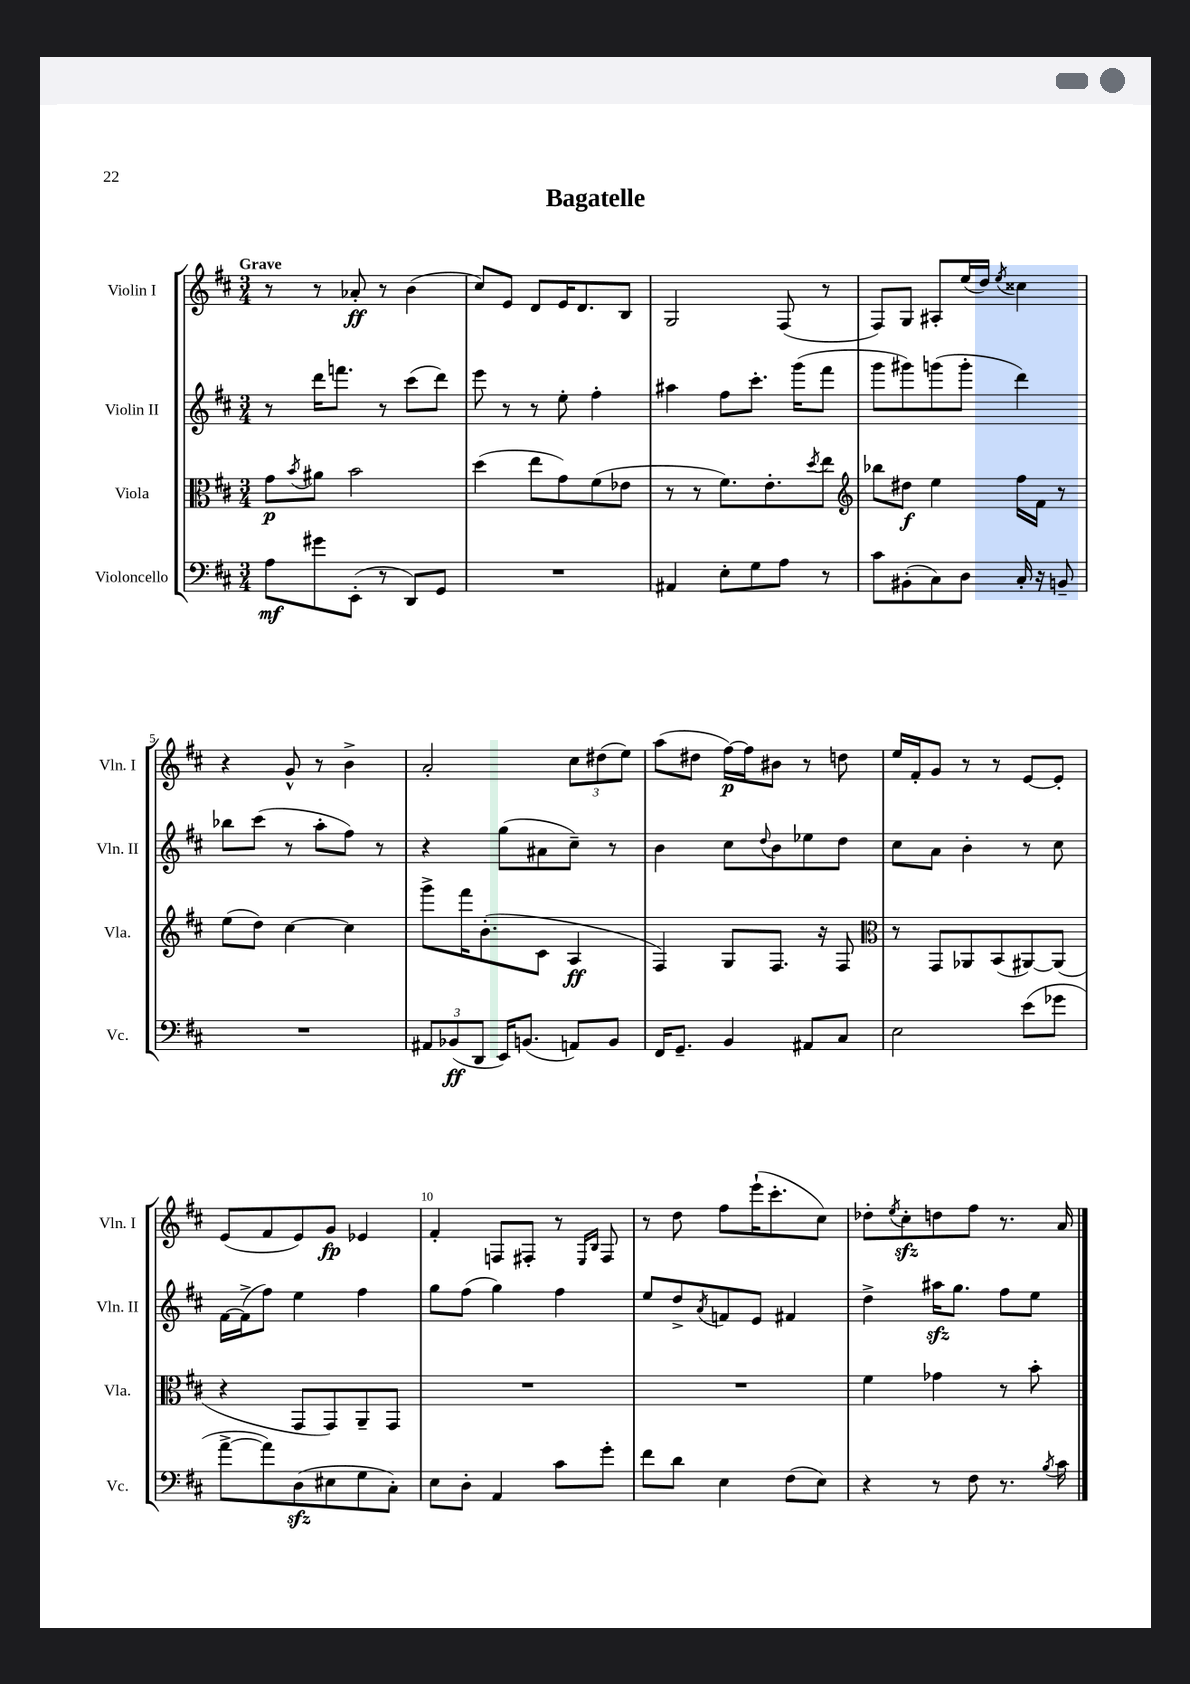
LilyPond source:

\header { title = "Bagatelle" }
<<
\new StaffGroup <<
\new Staff = "s0" \with { instrumentName = "Violin I" shortInstrumentName = "Vln. I" } {
    \clef treble \key d \major \numericTimeSignature \time 3/4 \tempo "Grave"
    r8 r8 aes'8-.\ff r8 b'4( |
    cis''8) e'8 d'8 e'16 d'8. b8 |
    g2 fis8( r8 |
    fis8) g8 ais8-. e''16( d''16) \acciaccatura { e''8 } cisis''4 |
    r4 g'8-^ r8 b'4-> |
    a'2-. \tuplet 3/2 { cis''8 dis''8( e''8) } |
    a''8( dis''8 fis''16~\p) fis''16 bis'8 r8 d''8 |
    e''16 fis'16-. g'8 r8 r8 e'8~ e'8-. |
    e'8( fis'8 e'8) g'8\fp ees'4 |
    fis'4-. f8 fis8-. r8 \grace { e16 b16 } fis8 |
    r8 d''8 fis''8 e'''16-!( cis'''8.-. cis''8) |
    des''8-. \acciaccatura { e''8 } cis''8-.\sfz d''8 fis''8 r8. a'16 \bar "|." |
}
\new Staff = "s1" \with { instrumentName = "Violin II" shortInstrumentName = "Vln. II" } {
    \clef treble \key d \major \numericTimeSignature \time 3/4
    r8 d'''16 f'''8. r8 cis'''8( d'''8) |
    e'''8 r8 r8 e''8-. fis''4-. |
    ais''4 fis''8 cis'''8.-. g'''16( fis'''8 |
    g'''8 gis'''8) g'''8( g'''8-. d'''4) |
    bes''8 cis'''8( r8 a''8-. fis''8) r8 |
    r4 g''8( ais'8 cis''8--) r8 |
    b'4 cis''8 \appoggiatura { d''8 } b'8 ees''8 d''8 |
    cis''8 a'8 b'4-. r8 cis''8 |
    fis'16~ fis'16->( fis''8) e''4 fis''4 |
    g''8 fis''8( g''4) fis''4 |
    e''8 d''8-> \acciaccatura { a'8 } f'8 e'8 fis'4 |
    d''4-> ais''16\sfz g''8. fis''8 e''8 \bar "|." |
}
\new Staff = "s2" \with { instrumentName = "Viola" shortInstrumentName = "Vla." } {
    \clef alto \key d \major \numericTimeSignature \time 3/4
    g'8\p \acciaccatura { b'8 } ais'8 b'2 |
    d''4( e''8 g'8) fis'8( ees'8 |
    r8 r8 fis'8.) e'8.-. \acciaccatura { d''8 } e''8 |
    \clef treble bes''8 dis''8\f e''4 fis''16 fis'16 r8 |
    e''8( d''8) cis''4~ cis''4 |
    g'''8-> fis'''16 b'8.-.( cis'8 a4\ff |
    fis4) g8 fis8. r16 fis8 |
    \clef alto r8 g,8 aes,8 b,8( ais,8~) ais,8( |
    r4 g,8 g,8) a,8-- g,8 |
    R2. |
    R2. |
    fis'4 ges'4 r8 b'8-. \bar "|." |
}
\new Staff = "s3" \with { instrumentName = "Violoncello" shortInstrumentName = "Vc." } {
    \clef bass \key d \major \numericTimeSignature \time 3/4
    a8\mf gis'8 e,8-.( r8 d,8) g,8 |
    R2. |
    ais,4 e8-. g8 a8 r8 |
    cis'8 bis,8-.( cis8) d8 cis16-. r16 b,8-- |
    R2. |
    \tuplet 3/2 { ais,8 bes,8\ff( d,8 } e,16) b,8.( a,8) b,8 |
    fis,16 g,8.-- b,4 ais,8 cis8 |
    e2 e'8( ges'8 |
    a'8~-> a'8) d8\sfz( eis8 g8 cis8-.) |
    e8 d8-. a,4 cis'8 g'8-. |
    fis'8 d'8 e4 fis8( e8) |
    r4 r8 fis8 r8. \acciaccatura { b8 } cis'16 \bar "|." |
}
>>
>>
\layout { \context { \Score \override BarNumber.break-visibility = ##(#f #t #t) barNumberVisibility = #(every-nth-bar-number-visible 5) } }
